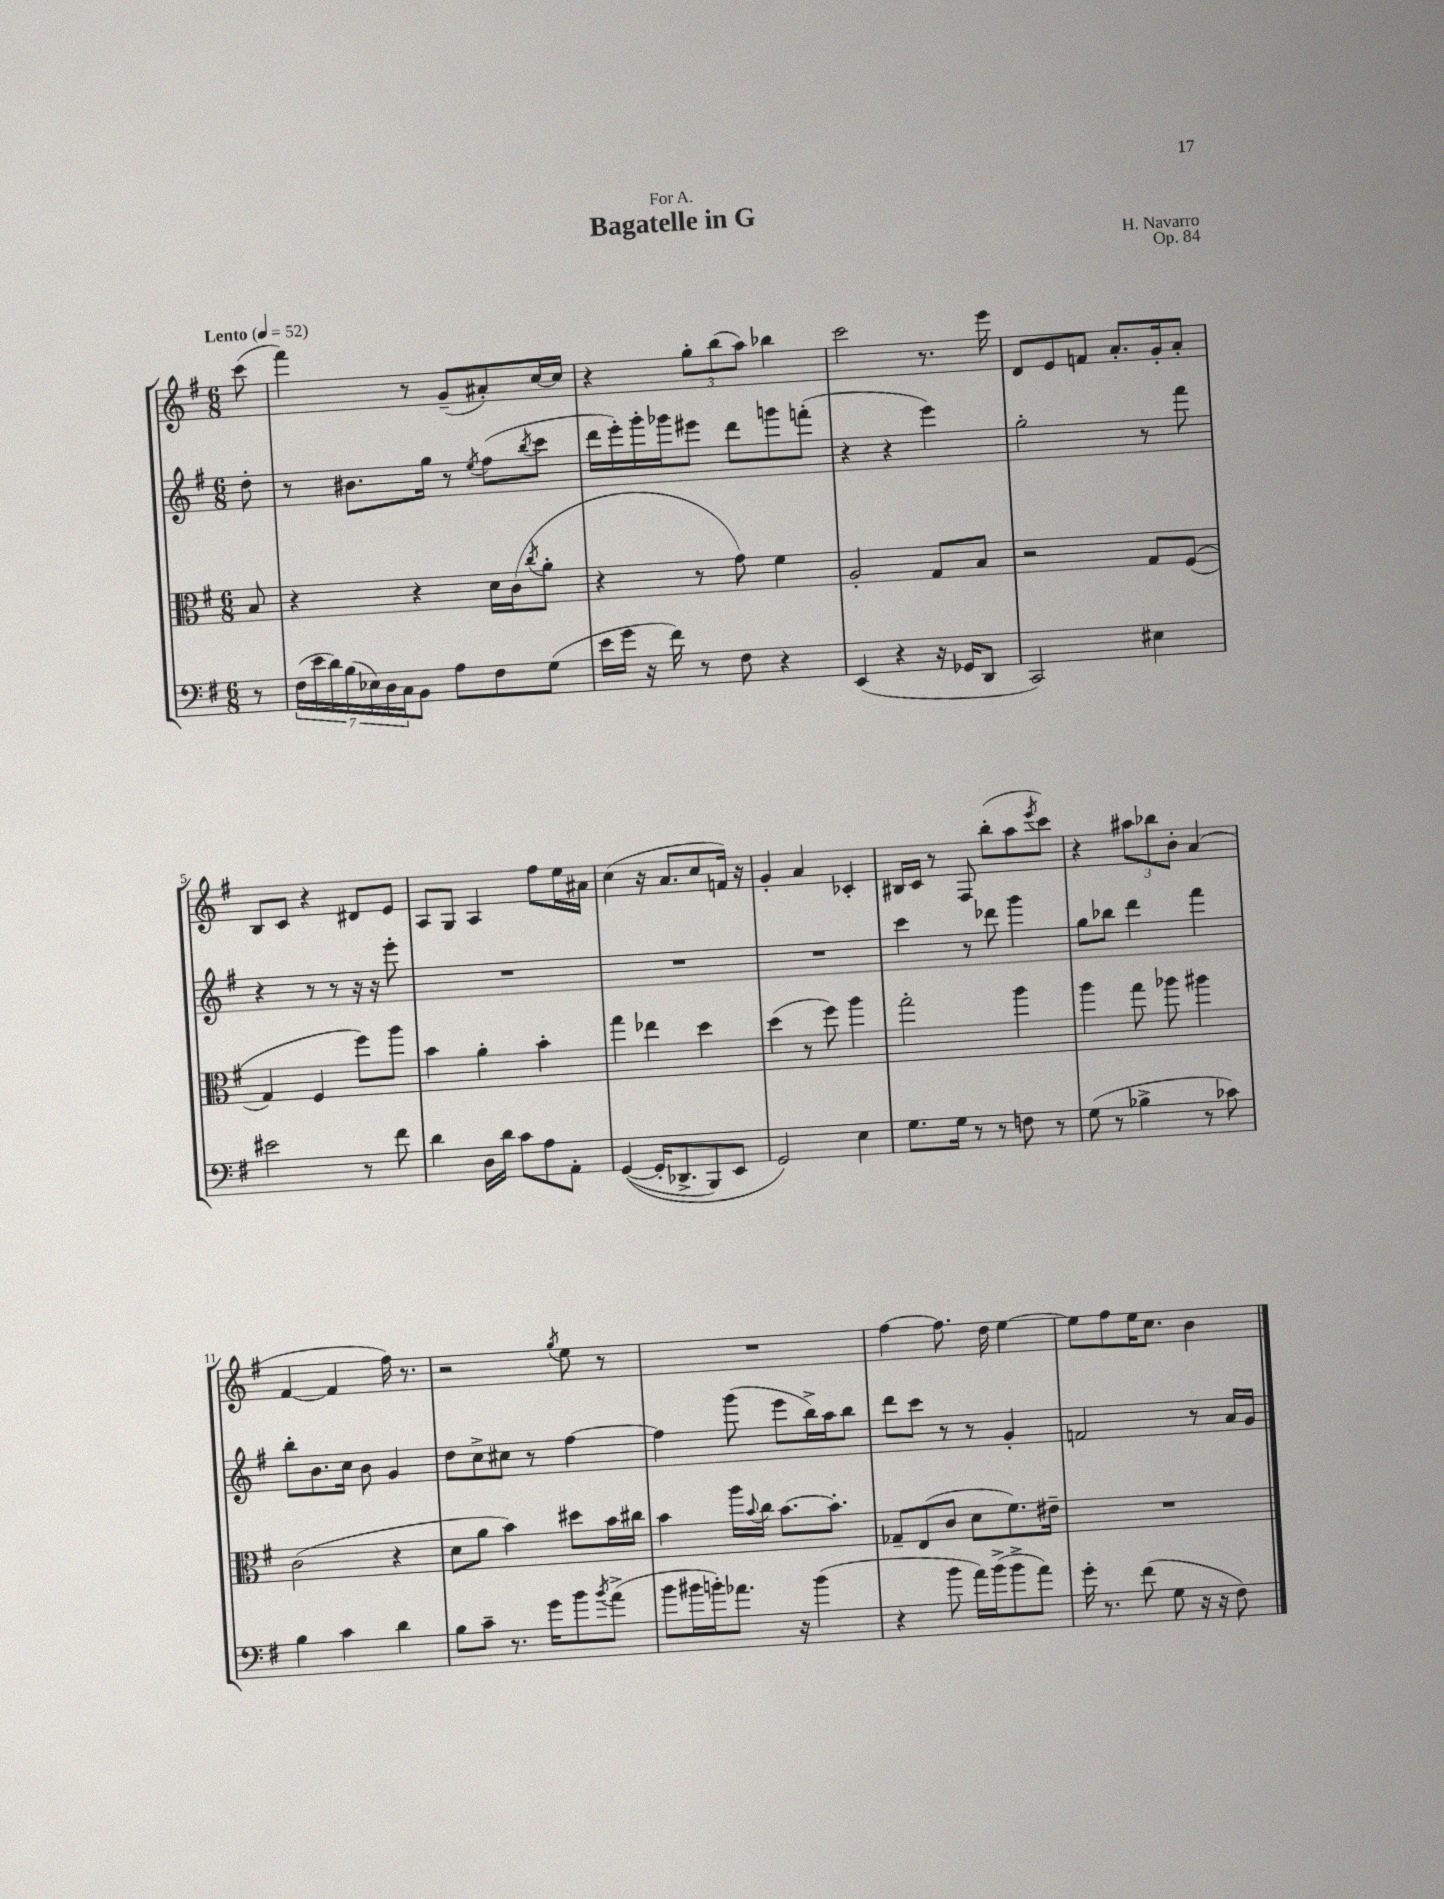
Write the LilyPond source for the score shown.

\header { title = "Bagatelle in G" composer = "H. Navarro" dedication = "For A." opus = "Op. 84" }
<<
\new StaffGroup <<
\new Staff = "s0" {
    \clef treble \key g \major \numericTimeSignature \time 6/8 \partial 8 \tempo "Lento" 4 = 52
    c'''8( |
    fis'''4) r8 g'8--( ais'8-.) c''16~ c''16 |
    r4 \tuplet 3/2 { g''8-. b''8( a''8) } bes''4 |
    c'''2 r8. e'''16 |
    d'8 e'8 f'8 a'8.-. g'16-. a'8-. |
    b8 c'8 r4 dis'8 e'8 |
    a8 g8 a4 fis''8 e''16 ais'16 |
    c''4( r16 a'8. c''8 f'16) r16 |
    g'4-. a'4 ces'4-. |
    bis16 c'16 r8 fis8 b''8-.( a''8 \acciaccatura { e'''8 } c'''8) |
    r4 \tuplet 3/2 { ais''8 bes''8 b'8-. } a'4( |
    fis'4~ fis'4 fis''16) r8. |
    r2 \acciaccatura { g''8 } e''8 r8 |
    R2. |
    fis''4~ fis''8. d''16 e''4~ |
    e''8 fis''8 e''16 c''8. b'4 \bar "|." |
}
\new Staff = "s1" {
    \clef treble \key g \major \numericTimeSignature \time 6/8 \partial 8
    d''8-. |
    r8 bis'8. g''16 r8 \acciaccatura { e''8 } fis''8( \acciaccatura { b''8 } c'''8 |
    d'''16 e'''16-.) g'''16-. ges'''16 eis'''8 d'''8 g'''8 f'''8-.( |
    r4 r4 e'''4) |
    g''2-. r8 fis'''8 |
    r4 r8 r8 r16 r16 e'''8-. |
    R2. |
    R2. |
    R2. |
    c'''4 r8 des'''8 g'''4 |
    g''8 bes''8 d'''4 fis'''4 |
    b''8-. b'8. c''16 b'8 g'4 |
    d''8 c''8-> cis''8 r8 fis''4~ |
    fis''4 g'''8( e'''8 b''16->) a''16 b''8 |
    d'''8 c'''8 r8 r8 g'4-. |
    f'2 r8 a'16 g'16 \bar "|." |
}
\new Staff = "s2" {
    \clef alto \key g \major \numericTimeSignature \time 6/8 \partial 8
    b8 |
    r4 r4 d'16 c'16( \acciaccatura { c''8 } a'8-. |
    r4 r8 g'8) fis'4 |
    a2-. g8 b8 |
    r2 g8 fis8(\( |
    g4) fis4 fis''8\) a''8 |
    b'4 a'4-. b'4-. |
    g''4 ees''4 d''4 |
    d''4( r8 fis''8) a''4 |
    g''2-. a''4 |
    a''4 g''8 aes''8 ais''4 |
    c'2( r4 |
    d'8 a'8 b'4) dis''8 b'16 cis''16 |
    b'4 a''16 \appoggiatura { b'8 } c''16 b'8.~ b'8.-. |
    ges8-- e8( c'8 d'8 fis'8.) eis'16-- |
    R2. \bar "|." |
}
\new Staff = "s3" {
    \clef bass \key g \major \numericTimeSignature \time 6/8 \partial 8
    r8 |
    \tuplet 7/4 { fis16( e'16 d'16) b16( ees16) d16 c16 } b,8 a8 fis8 g8( |
    e'16 g'16 r16 fis'16) r8 fis8 r4 |
    e,4( r4 r16 ges,16 d,8 |
    c,2) eis4 |
    eis'2 r8 fis'8 |
    d'4 d16 d'16 c'8 a8 a,8-. |
    g,4~(\( g,16-. des,8.-> b,,8) e,8 |
    g,2\) e4 |
    g8. g16 r8 r8 f8 r8 |
    g8( r8 bes4-> r8 ces'8) |
    b4 c'4 d'4 |
    b8 c'8-- r8. g'16 b'8 \acciaccatura { b'8 } a'8->( |
    b'8 bis'16 b'16-.) aes'8. r16 b'4( |
    r4 b'8 a'16) b'16->( b'8-> a'8) |
    g'16-. r8. fis'8( g8 r16 r16 fis8) \bar "|." |
}
>>
>>
